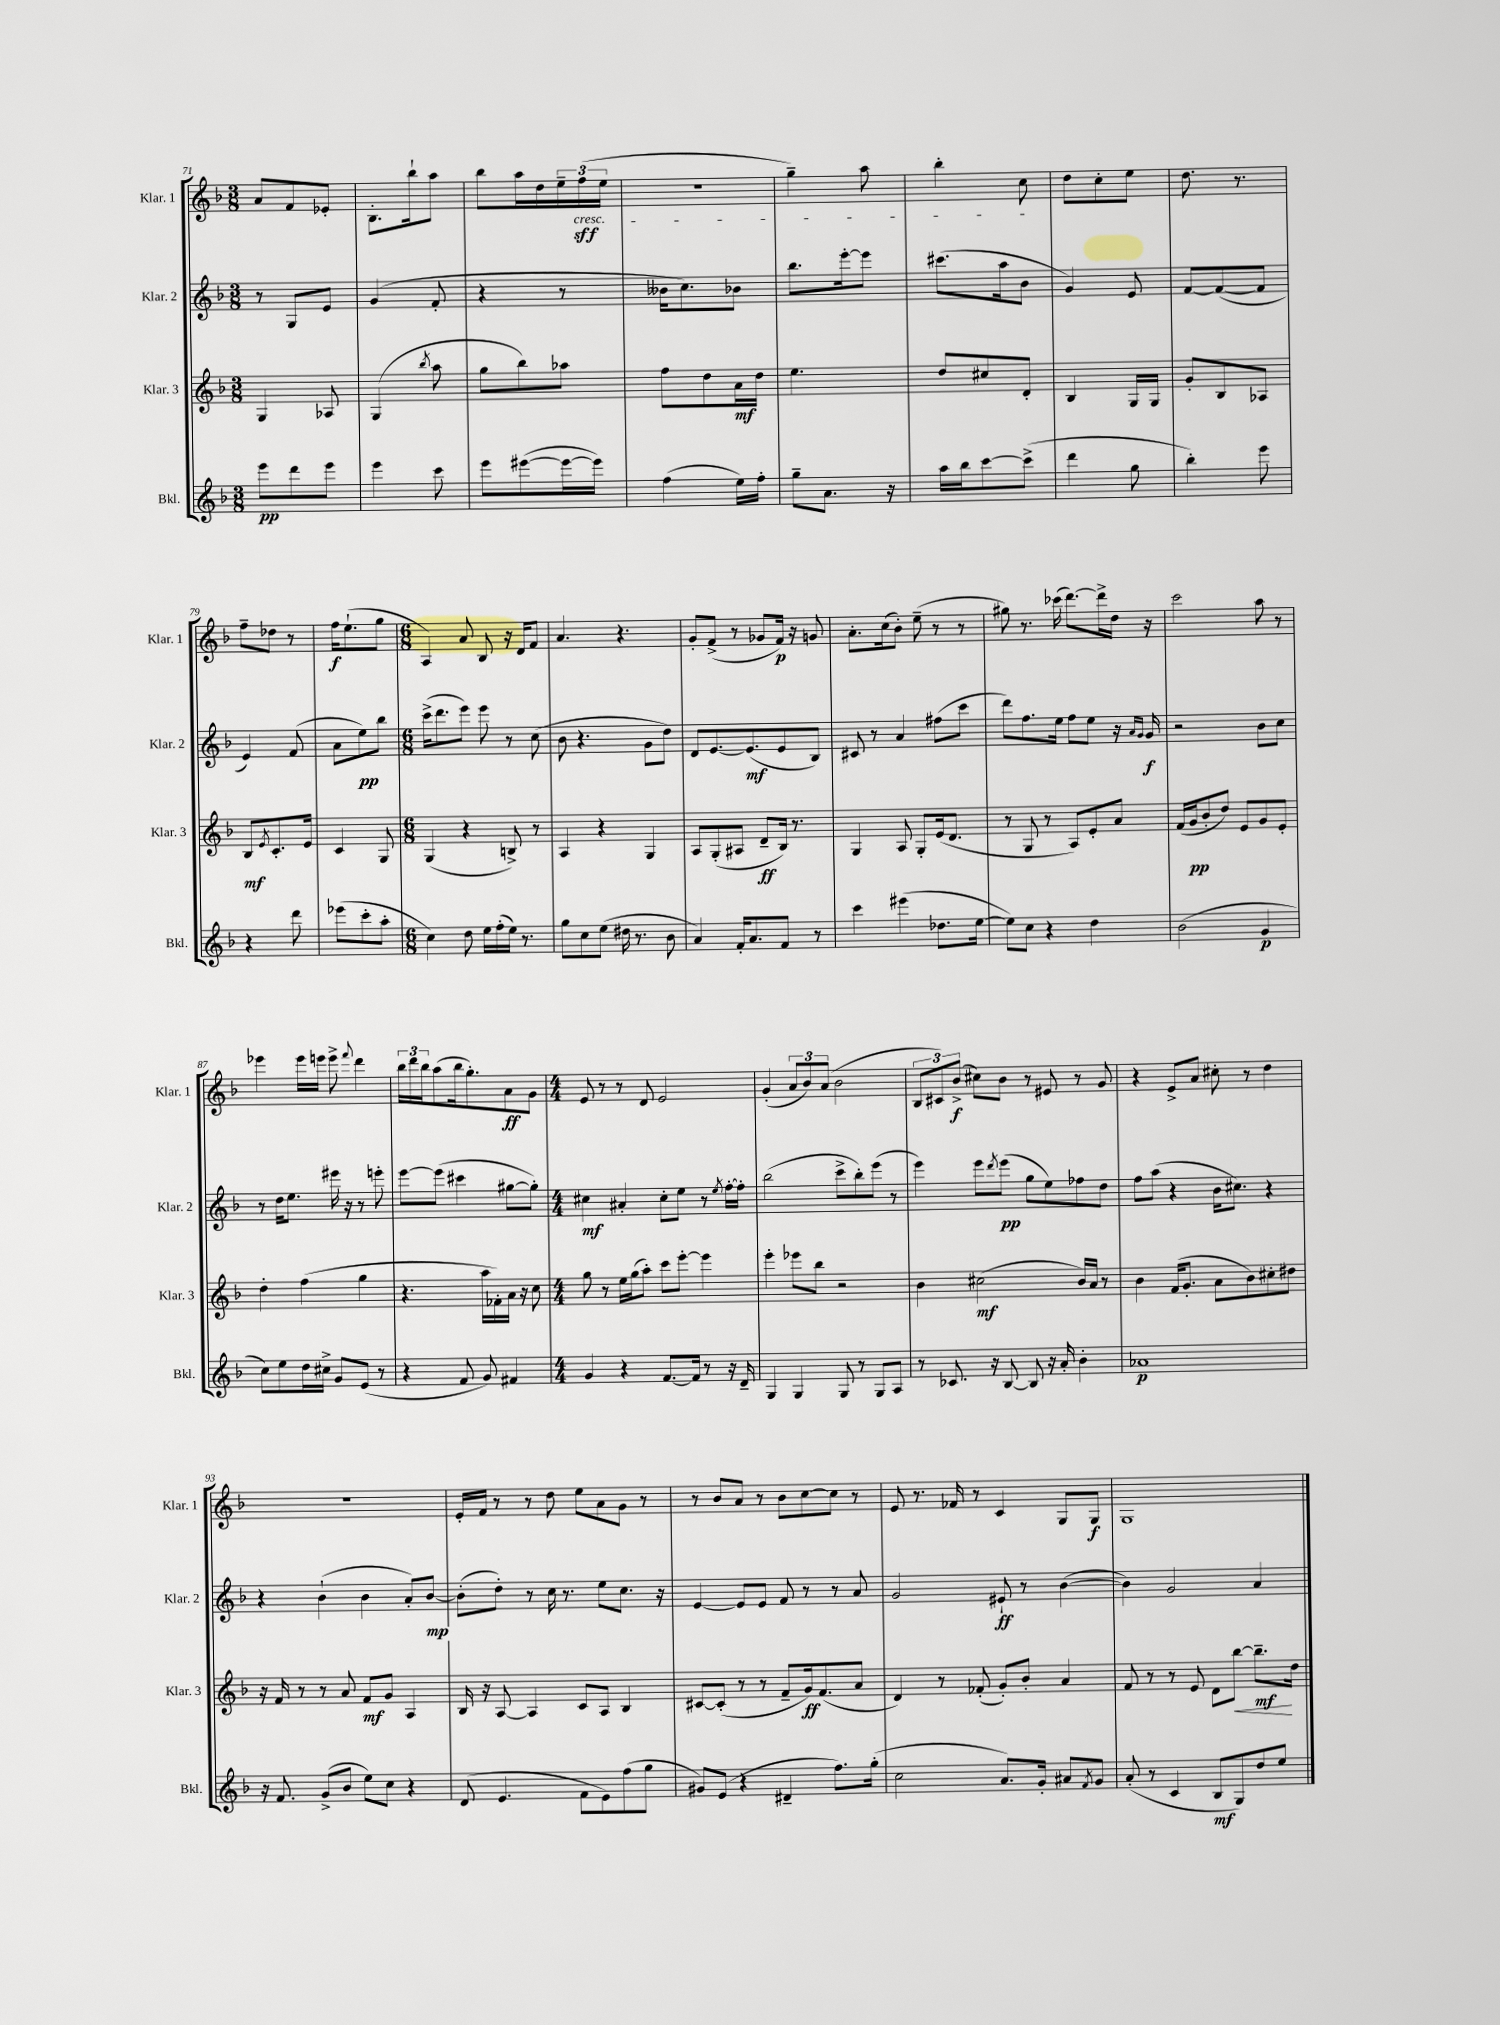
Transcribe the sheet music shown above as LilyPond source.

<<
\new StaffGroup <<
\new Staff = "s0" \with { instrumentName = "Klar. 1" shortInstrumentName = "Klar. 1" } {
    \clef treble \key f \major \numericTimeSignature \time 3/8
    a'8 f'8 ees'8-. |
    bes8.-. bes''16-! a''8 |
    bes''8 a''16 d''16 \tuplet 3/2 { e''16-- f''16\sff\cresc( e''16 } |
    R4. |
    g''4--) a''8 |
    bes''4-. c''8\! |
    d''8 c''8-. e''8 |
    d''8. r8. |
    f''8-- des''8 r8 |
    f''16\f e''8.-!( g''8 |
    \numericTimeSignature \time 6/8 a4) a'8 bes8 r16 d'16 f'8 |
    a'4. r4. |
    g'8-. f'8->( r8 ges'8 f'16\p) r16 g'8 |
    a'8.-. c''16( bes'8-.) e''8--( r8 r8 |
    gis''8) r8. ces'''16( d'''8.~) d'''16-> d''16 r16 |
    c'''2 a''8 r8 |
    ees'''4 ees'''16 e'''16 e'''8-> \appoggiatura { f'''8 } d'''4 |
    \tuplet 3/2 { bes''16 d'''16 bes''16 } a''8( bes''16 g''8.-.) a'8\ff g'8 |
    \numericTimeSignature \time 4/4 e'8 r8 r8 d'8 e'2 |
    g'4-.( \tuplet 3/2 { a'8 bes'8) a'8( } bes'2 |
    \tuplet 3/2 { bes8 cis'8) bes'8->\f( } cis''8) bes'8 r8 eis'8 r8 g'8 |
    r4 e'8-> a'8 cis''8-. r8 d''4 |
    R1 |
    e'16-. f'16 r8 r8 d''8 e''8 a'8 g'8 r8 |
    r8 bes'8 a'8 r8 bes'8 c''8~ c''8 r8 |
    e'8 r8. fes'16 r8 c'4 g8 g8\f |
    g1 \bar "|." |
}
\new Staff = "s1" \with { instrumentName = "Klar. 2" shortInstrumentName = "Klar. 2" } {
    \clef treble \key f \major \numericTimeSignature \time 3/8
    r8 g8 e'8 |
    g'4( f'8-. |
    r4 r8 |
    beses'16 c''8.) bes'8 |
    bes''8. e'''16~-. e'''8 |
    cis'''8.( a''16 bes'8 |
    g'4) e'8 |
    f'8~ f'8~( f'8 |
    e'4) f'8( |
    a'8 e''8\pp) bes''8 |
    \numericTimeSignature \time 6/8 c'''16->( d'''8. e'''8) e'''8 r8 c''8( |
    bes'8 r4. g'8 d''8) |
    d'8 e'8.~ e'8.\mf( e'8 bes8) |
    cis'8 r8 a'4 fis''8( c'''8 |
    d'''8) f''8. e''16 f''8 e''8 r16 \grace { a'16 g'16 } g'16\f |
    r2 bes'8 c''8 |
    r8 d''16 e''8. eis'''16 r16 r8 e'''8-. |
    e'''8~ e'''8( cis'''4 gis''8~ gis''8-.) |
    \numericTimeSignature \time 4/4 cis''4\mf ais'4-. cis''8-. e''8 r8 \acciaccatura { e''8 } f''16~-. f''16-. |
    bes''2( c'''8-> bes''8-.) e'''8( r8 |
    e'''4) e'''8 \acciaccatura { d'''8 } e'''8\pp( g''8 e''8) fes''8 d''8 |
    f''8 a''8( r4 bes'16 cis''8.) r4 |
    r4 bes'4-!( bes'4 a'8-.) bes'8~\mp |
    bes'8-.( d''8-.) r8 c''16 r8. e''8 c''8. r16 |
    e'4~ e'8 e'8 f'8 r8 r8 a'8 |
    g'2 eis'8-!\ff r8 bes'4~( |
    bes'4) g'2 a'4 \bar "|." |
}
\new Staff = "s2" \with { instrumentName = "Klar. 3" shortInstrumentName = "Klar. 3" } {
    \clef treble \key f \major \numericTimeSignature \time 3/8
    g4 aes8 |
    g4( \acciaccatura { bes''8 } a''8 |
    g''8 bes''8) aes''8 |
    f''8 d''8 a'16\mf d''16 |
    e''4. |
    d''8 cis''8 d'8-. |
    bes4 g16 g16 |
    g'8-. bes8 aes8 |
    bes8\mf \acciaccatura { e'8 } c'8.-. e'16 |
    c'4 g8 |
    \numericTimeSignature \time 6/8 g4( r4 b8->) r8 |
    a4 r4 g4 |
    a8 g8-.( ais8 d'8--\ff bes16) r8. |
    g4 a8 g8-. e'16( d'8. |
    r8 g8 r8 a8) e'8-. a'8 |
    f'16( g'16\pp bes'8-. d''8) e'8 g'8 e'8-. |
    d''4-. f''4( g''4 |
    r4. a''16 fes'16-.) a'16 r16 c''8 |
    \numericTimeSignature \time 4/4 g''8 r8 e''16 g''16( a''8-.) c'''8 e'''8~-. e'''4 |
    e'''4-. ees'''8 bes''8 r2 |
    bes'4 cis''2\mf( bes'16) a'16 r8 |
    bes'4 f'16( g'8.-. a'8 bes'8) cis''8-. dis''8 |
    r16 f'16 r8 r8 a'8 f'8\mf g'8 a4 |
    bes16 r16 a8~ a4 c'8 a8 bes4 |
    cis'8~ cis'8-.( r8 r8 f'8-- g'16\ff) f'8.( a'8 |
    d'4) r8 fes'8-.( g'8-.) bes'8-. a'4 |
    f'8 r8 r8 e'8 d'8 bes''8~\< bes''8.--\mf\! d''16 \bar "|." |
}
\new Staff = "s3" \with { instrumentName = "Bkl." shortInstrumentName = "Bkl." } {
    \clef treble \key f \major \numericTimeSignature \time 3/8
    e'''8\pp d'''8 e'''8 |
    e'''4 c'''8 |
    e'''8 eis'''8~( eis'''16~ eis'''16) |
    f''4( e''16) f''16-. |
    g''8-- a'8. r16 |
    a''16 bes''16 c'''8~ c'''8->( |
    d'''4 g''8 |
    bes''4-.) e'''8 |
    r4 d'''8 |
    ees'''8( c'''8-. a''8-. |
    \numericTimeSignature \time 6/8 c''4) d''8 e''16 f''16-.( e''16) r8. |
    g''8 c''8 e''8( dis''16 r8. bes'8 |
    a'4) f'16-. a'8. f'8 r8 |
    c'''4 eis'''4( des''8. e''16~ |
    e''8) c''8 r4 d''4 |
    bes'2( g'4\p |
    c''8) e''8 d''16 cis''16-> g'8 e'8( r8 |
    r4 f'8 g'8) fis'4 |
    \numericTimeSignature \time 4/4 g'4 r4 f'8.~ f'16 r8 r16 d'16-- |
    g4 g4 g8 r8 g8 a8 |
    r8 ces'8. r16 bes8~ bes8 r16 a'16-. bes'4-. |
    aes'1\p |
    r16 f'8. g'8->( bes'8 e''8) c''8 r4 |
    d'8( e'4. f'8 e'8) f''8( g''8 |
    gis'8) e'8( r4 dis'4-- f''8.) g''16-.( |
    c''2 a'8.) g'16-. ais'8 \acciaccatura { f'8 } g'8 |
    a'8-.( r8 c'4 bes8\mf g8) d''8 e''8 \bar "|." |
}
>>
>>
\layout { \context { \Score currentBarNumber = #71 } }
